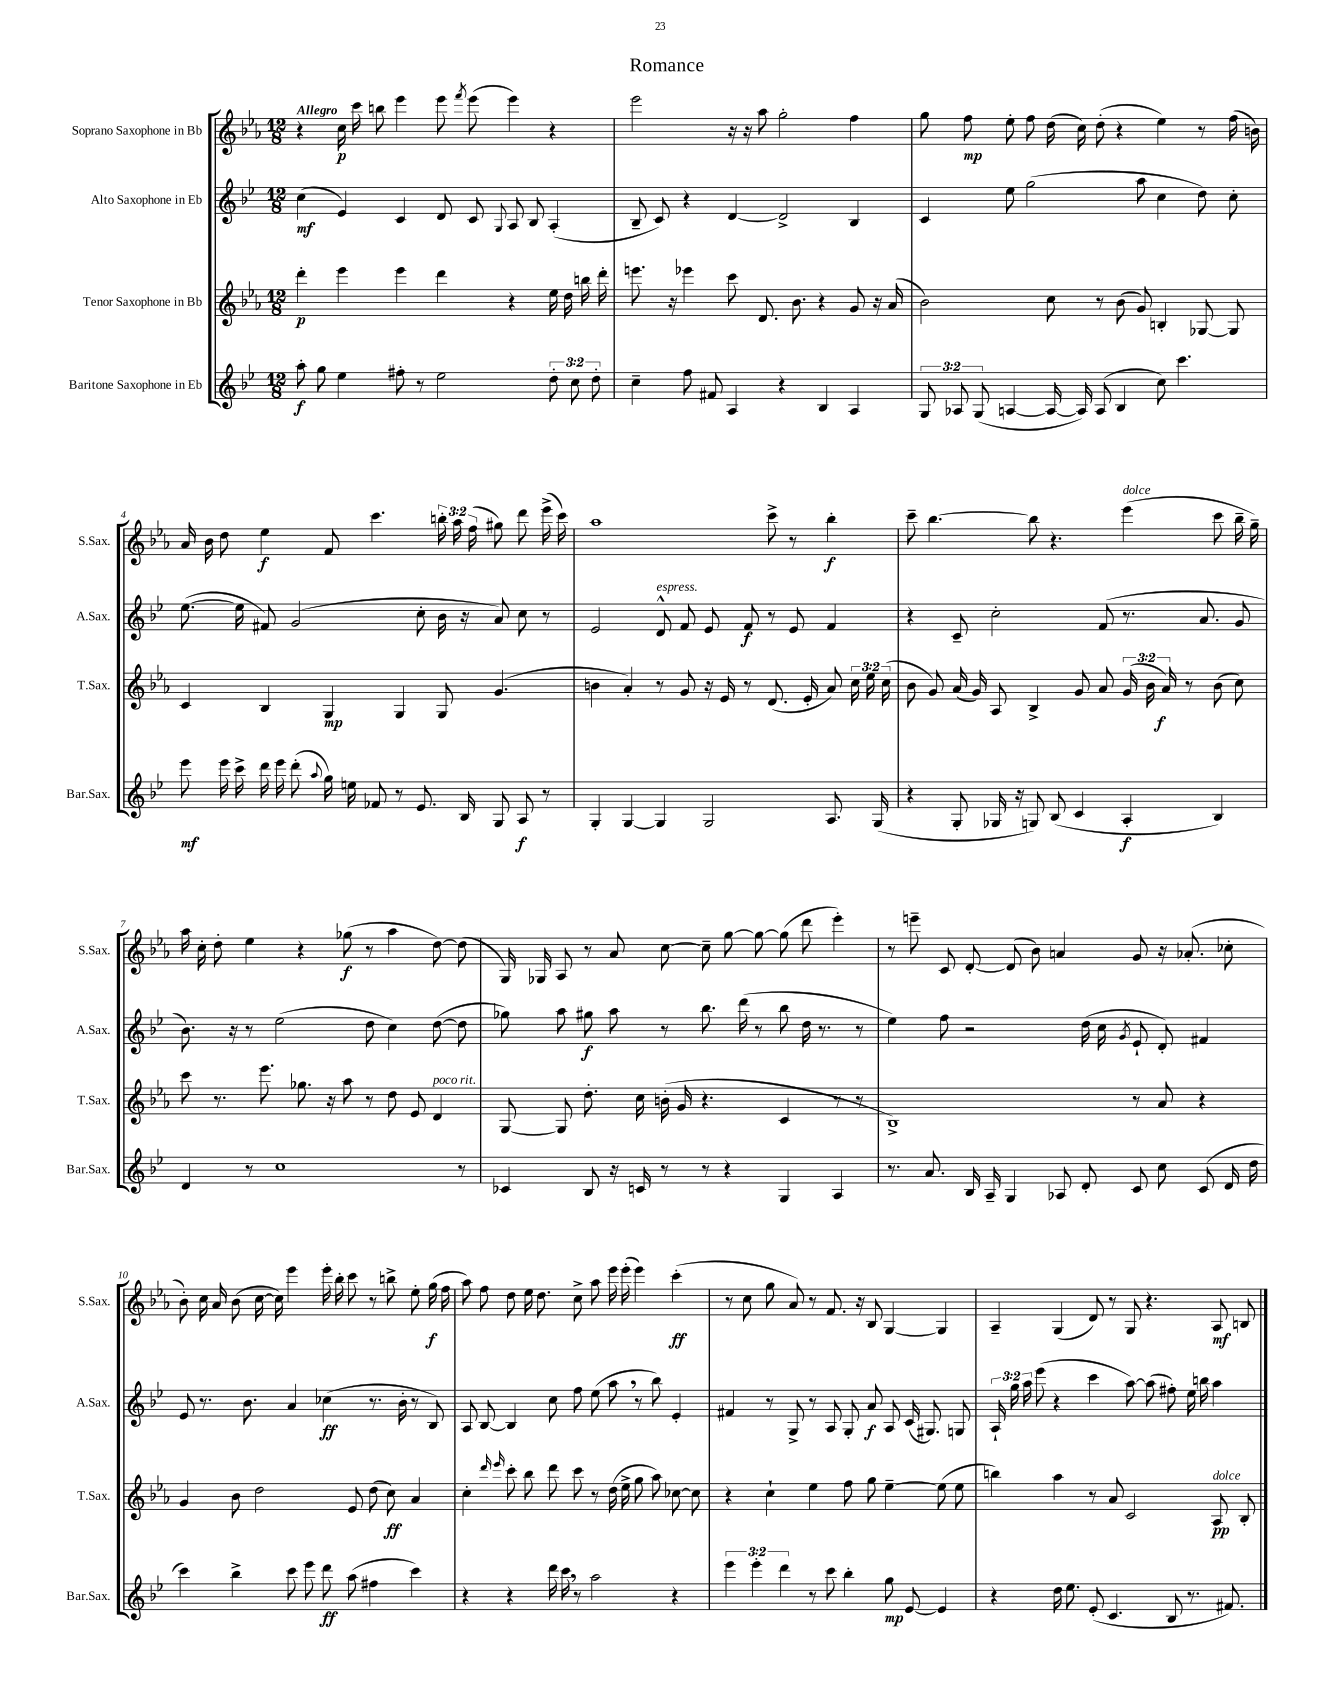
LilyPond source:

\header { title = "Romance" }
<<
\new StaffGroup <<
\new Staff = "s0" \with { instrumentName = "Soprano Saxophone in Bb" shortInstrumentName = "S.Sax." } {
    \clef treble \key ees \major \numericTimeSignature \time 12/8 \override Staff.TupletNumber.text = #tuplet-number::calc-fraction-text \tempo "Allegro"
    \autoBeamOff r4 c''16\p c'''16 b''8 ees'''4 ees'''8 \acciaccatura { f'''8 } ees'''8( ees'''4) r4 |
    ees'''2 r16 r16 aes''8 g''2-. f''4 |
    g''8 f''8\mp ees''8-. f''8 d''16( c''16) d''8-.( r4 ees''4) r8 f''16( b'16) |
    aes'16 bes'16 d''8 ees''4\f f'8 c'''4. \tuplet 3/2 { b''16-. aes''16 f''16( } gis''8) d'''8 ees'''16->( c'''16) |
    aes''1 c'''8-> r8 bes''4-.\f |
    c'''8-- bes''4.~ bes''8 r4. ees'''4^\markup { \italic "dolce" }( c'''8 bes''16-- g''16--) |
    aes''16 c''16-. d''8-. ees''4 r4 ges''8\f( r8 aes''4 d''8~) d''8( |
    g16) ges16 aes8 r8 aes'8 c''8~ c''8-- g''8~ g''8~ g''8( d'''8 ees'''4-.) |
    r8 e'''8-- c'8 d'8~-. d'8( bes'8) a'4 g'8 r16 aes'8.-.( ces''8-. |
    bes'8-.) c''16 aes'16 bes'8( c''16~ c''16) ees'''4 ees'''16-. bes''16-. c'''8 r8 b''8-> ees''8-. g''16\f( f''16 |
    aes''8) f''8 d''8 ees''16 d''8. c''8-> aes''8 ees'''16 ees'''16-.( ees'''4) c'''4-.\ff( |
    r8 c''8 g''8 aes'8) r8 f'8. r16 bes8 g4~ g4 |
    aes4-- g4( d'8) r8 g8 r4. aes8\mf b8 \bar "|." |
}
\new Staff = "s1" \with { instrumentName = "Alto Saxophone in Eb" shortInstrumentName = "A.Sax." } {
    \clef treble \key bes \major \numericTimeSignature \time 12/8 \override Staff.TupletNumber.text = #tuplet-number::calc-fraction-text
    \autoBeamOff c''4\mf( ees'4) c'4 d'8 c'8 \appoggiatura { g8 } a8 bes8 a4-.( |
    bes8-- c'8) r4 d'4~ d'2-> bes4 |
    c'4 ees''8 g''2( a''8 c''4 d''8) c''8-. |
    ees''8.~( ees''16 fis'8) g'2( c''8-. bes'16 r16 a'8) c''8 r8 |
    ees'2 d'8-^^\markup { \italic "espress." } f'8 ees'8 f'8\f r8 ees'8 f'4 |
    r4 c'8-- c''2-. f'8( r8. a'8. g'8 |
    bes'8.) r16 r8 ees''2( d''8 c''4) d''8~( d''8 |
    ges''8) a''8 gis''8\f a''8 r8 bes''8. d'''16( r8 bes''8 d''16 r8. r8 |
    ees''4) f''8 r2 d''16( c''16 \acciaccatura { g'8 } ees'8-! d'8-.) fis'4 |
    ees'8 r8. bes'8. a'4 ces''4\ff( r8. bes'16-. r8 bes8) |
    a8 bes8~ bes4 c''8 f''8 ees''8( a''8 \breathe r8 bes''8) ees'4-. |
    fis'4 r8 g8-> r8 a8 g8-. a'8\f a8 c'16( gis8.) g8 |
    \tuplet 3/2 { a16-! g''16 a''16 } ees'''8( r4 c'''4 a''8~) a''8( fis''8-.) ees''16 b''16 a''4 \bar "|." |
}
\new Staff = "s2" \with { instrumentName = "Tenor Saxophone in Bb" shortInstrumentName = "T.Sax." } {
    \clef treble \key ees \major \numericTimeSignature \time 12/8 \override Staff.TupletNumber.text = #tuplet-number::calc-fraction-text
    \autoBeamOff d'''4-.\p ees'''4 ees'''4 d'''4 r4 ees''16 d''16 b''16 d'''16-. |
    e'''8. r16 ees'''4 c'''8 d'8. bes'8. r4 g'8 r16 aes'16( |
    bes'2) c''8 r8 bes'8( g'8) b4-. ges8~ ges8 |
    c'4 bes4 g4\mp g4 g8 g'4.( |
    b'4 aes'4-.) r8 g'8 r16 ees'16 r8 d'8.( ees'16-. aes'8) \tuplet 3/2 { c''16 ees''16 c''16( } |
    bes'8 g'8) aes'16( g'16) aes8 bes4-> g'8 aes'8 \tuplet 3/2 { g'16( bes'16 aes'16\f) } r8 bes'8( c''8) |
    c'''8 r8. ees'''8. ges''8. r16 aes''8 r8 d''8 ees'8 d'4^\markup { \italic "poco rit." } |
    g8~ g8 d''8.-. c''16 b'16-.( g'16 r4. c'4 r8 r8 |
    bes1->) r8 aes'8 r4 |
    g'4 bes'8 d''2 ees'8 d''8( c''8\ff) aes'4 |
    c''4-. \grace { d'''16 ees'''16 } c'''8-. bes''8 d'''8 c'''8 r8 d''16( ees''16-> g''8 aes''8) ces''8~ ces''8 |
    r4 c''4-! ees''4 f''8 g''8 ees''4~-- ees''8( ees''8 |
    b''4) aes''4 r8 aes'8 c'2 aes8\pp^\markup { \italic "dolce" } bes8-. \bar "|." |
}
\new Staff = "s3" \with { instrumentName = "Baritone Saxophone in Eb" shortInstrumentName = "Bar.Sax." } {
    \clef treble \key bes \major \numericTimeSignature \time 12/8 \override Staff.TupletNumber.text = #tuplet-number::calc-fraction-text
    \autoBeamOff a''8-.\f g''8 ees''4 fis''8-. r8 ees''2 \tuplet 3/2 { d''8-. c''8 d''8-. } |
    c''4-- f''8 fis'8 a4 r4 bes4 a4 |
    \tuplet 3/2 { g8 aes8 g8( } a4~ a16~ a16) a8( bes4 c''8) c'''4. |
    ees'''8\mf ees'''16 c'''16-> d'''16 ees'''16 d'''8-.( \appoggiatura { a''8 } g''16) e''16 fes'8 r8 ees'8. bes16 g8 a8\f r8 |
    g4-. g4~ g4 g2 a8. g16( |
    r4 g8-. ges16 r16 g8) bes8( c'4 a4-.\f bes4) |
    d'4 r8 c''1 r8 |
    ces'4 bes8 r16 c'16 r8 r8 r4 g4 a4 |
    r8. a'8. bes16 a16-- g4 aes8 d'8-. c'8 c''8 c'8( d'16 d''16 |
    c'''4) bes''4-> c'''8 ees'''8 d'''8\ff a''8( fis''4 c'''4) |
    r4 r4 d'''16 c'''16 \breathe r8 a''2 r4 |
    \tuplet 3/2 { ees'''4 ees'''4-. d'''4 } r8 c'''8 bes''4-. g''8\mp ees'8~ ees'4 |
    r4 d''16 ees''8. ees'8-.( c'4. bes8 r8. fis'8.) \bar "|." |
}
>>
>>
